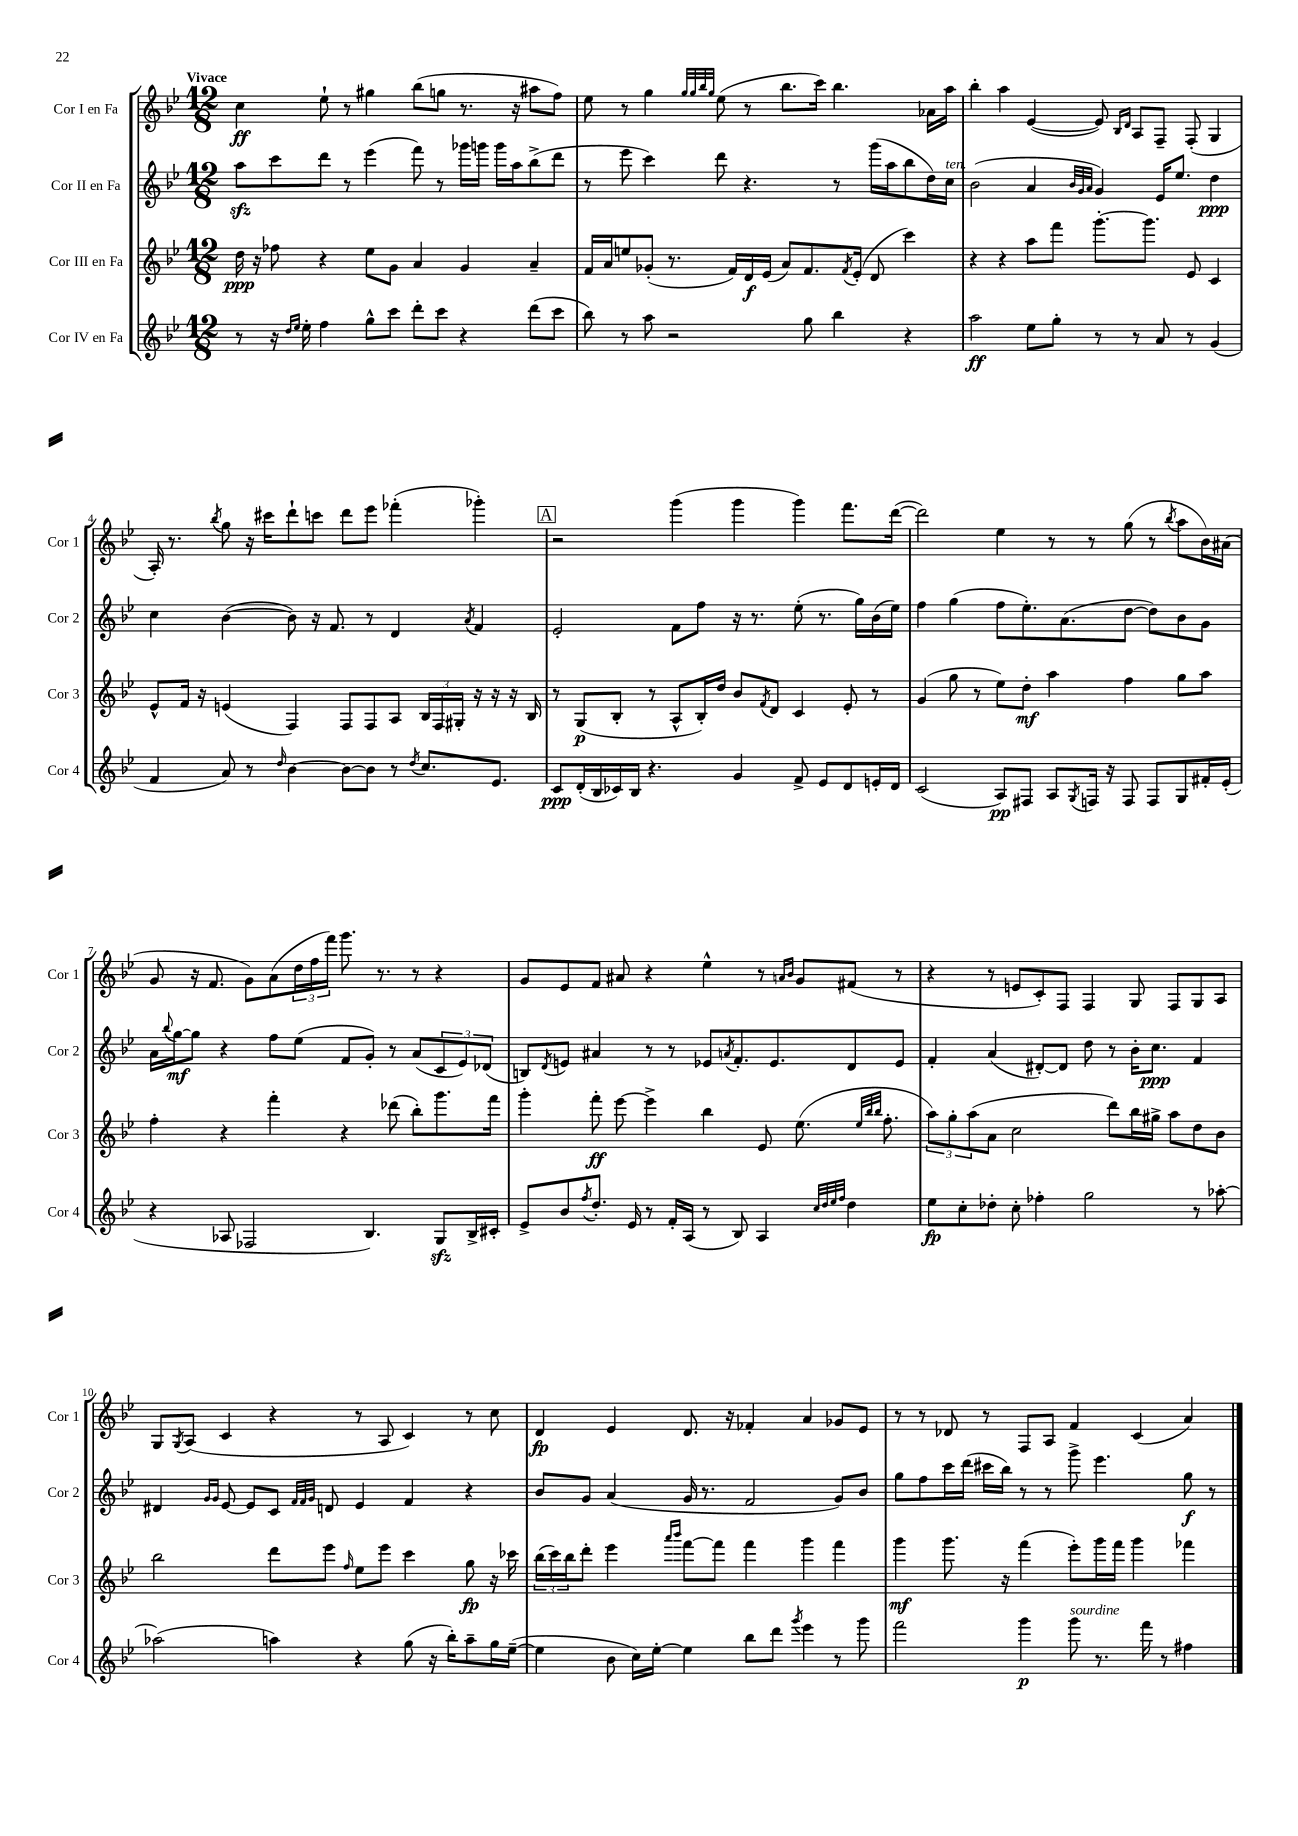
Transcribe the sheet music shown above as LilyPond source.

<<
\new StaffGroup <<
\new Staff = "s0" \with { instrumentName = "Cor I en Fa" shortInstrumentName = "Cor 1" } {
    \clef treble \key bes \major \numericTimeSignature \time 12/8 \tempo "Vivace"
    c''4\ff ees''8-! r8 gis''4 bes''8( g''8 r8. r16 ais''8 f''8) |
    ees''8 r8 g''4 \grace { g''32 g''32 bes''32 g''32 } ees''8( r8 bes''8. c'''16) bes''4. aes'16 a''16 |
    bes''4-. a''4 ees'4~( ees'8) \grace { bes16 d'16 } a8 f8-- f8-.( g4 |
    a16-.) r8. \acciaccatura { bes''8 } g''8 r16 cis'''16 d'''8-! c'''8 d'''8 ees'''8 fes'''4-.( ges'''4-.) |
    \mark \markup { \box "A" } r2 g'''4( g'''4 g'''4) f'''8. d'''16~( |
    d'''2) ees''4 r8 r8 g''8( r8 \acciaccatura { bes''8 } a''8 bes'16) ais'16( |
    g'8 r16 f'8. g'8) a'8( \tuplet 3/2 { d''16 f''16 f'''16) } g'''8. r8. r8 r4 |
    g'8 ees'8 f'8 ais'8 r4 ees''4-^ r8 \grace { a'16 bes'16 } g'8 fis'8( r8 |
    r4 r8 e'8 c'8-.) f8 f4 g8 f8 g8 a8 |
    g8 \acciaccatura { g8 } a8( c'4 r4 r8 a8 c'4) r8 c''8 |
    d'4\fp ees'4 d'8. r16 fes'4-. a'4 ges'8 ees'8 |
    r8 r8 des'8 r8 f8 a8 f'4 c'4( a'4) \bar "|." |
}
\new Staff = "s1" \with { instrumentName = "Cor II en Fa" shortInstrumentName = "Cor 2" } {
    \clef treble \key bes \major \numericTimeSignature \time 12/8
    a''8\sfz c'''8 d'''8 r8 ees'''4( f'''8) r8 ges'''16 g'''16 g'''16 a''16 bes''8->( d'''8 |
    r8 ees'''8 c'''4) d'''8 r4. r8 g'''16( a''16 bes''8 d''16) c''16^\markup { \italic "ten." } |
    bes'2( a'4 \grace { bes'32 g'32 a'32 } g'4) ees'16 ees''8. d''4\ppp |
    c''4 bes'4~( bes'8) r16 f'8. r8 d'4 \acciaccatura { a'8 } f'4 |
    \mark \markup { \box "A" } ees'2-. f'8 f''8 r16 r8. ees''8-.( r8. g''16) bes'16( ees''16) |
    f''4 g''4( f''8 ees''8.-.) a'8.( d''8~ d''8) bes'8 g'8 |
    a'16 \appoggiatura { bes''8 } g''16~\mf g''8 r4 f''8 ees''8( f'8 g'8-.) r8 a'8( \tuplet 3/2 { c'8 ees'8) des'8( } |
    b8) \acciaccatura { d'8 } e'8 ais'4 r8 r8 ees'8 \acciaccatura { a'8 } f'8.-. ees'8. d'8 ees'8 |
    f'4-. a'4( dis'8~-.) dis'8 d''8 r8 bes'16-. c''8.\ppp f'4 |
    dis'4 \grace { g'16 g'16 } ees'8~ ees'8 c'8 \grace { f'32 f'32 g'32 } d'8 ees'4 f'4 r4 |
    bes'8 g'8 a'4( g'16 r8. f'2 g'8) bes'8 |
    g''8 f''8 c'''16 d'''16( cis'''16 bes''16) r8 r8 g'''8-> ees'''4. g''8\f r8 \bar "|." |
}
\new Staff = "s2" \with { instrumentName = "Cor III en Fa" shortInstrumentName = "Cor 3" } {
    \clef treble \key bes \major \numericTimeSignature \time 12/8
    d''16\ppp r16 fes''8 r4 ees''8 g'8 a'4 g'4 a'4-- |
    f'16 a'16 e''8 ges'8-.( r8. f'16) d'16\f ees'16( a'8) f'8. \acciaccatura { f'8 } ees'16-.( d'8 c'''4) |
    r4 r4 a''8 f'''8 g'''8.~-. g'''8. ees'8 c'4 |
    ees'8-^ f'16 r16 e'4( f4) f8 f8 a8 \tuplet 3/2 { bes16 f16 gis16-. } r16 r16 r16 bes16 |
    \mark \markup { \box "A" } r8 g8\p( bes8-. r8 a8-^ bes16-.) d''16 bes'8 \acciaccatura { f'8 } d'8 c'4 ees'8-. r8 |
    g'4( g''8 r8 ees''8) d''8-.\mf a''4 f''4 g''8 a''8 |
    f''4-. r4 f'''4-. r4 des'''8( bes''8-.) g'''8. f'''16 |
    g'''4-. f'''8-.\ff ees'''8~ ees'''4-> bes''4 ees'8 ees''8.( \grace { ees''32 bes''32 bes''32 } f''8.-. |
    \tuplet 3/2 { a''8) g''8-. a''8( } a'8 c''2 d'''8) bes''16 gis''16-> a''8 d''8 bes'8 |
    bes''2 d'''8 ees'''8 \grace { f''16 } ees''8 ees'''8 c'''4 g''8\fp r16 ces'''16 |
    \tuplet 3/2 { bes''16( c'''16) bes''16 } d'''8-. ees'''4 \grace { a'''16 bes'''16 } f'''8~ f'''8 f'''4 g'''4 f'''4 |
    g'''4\mf g'''8. r16 f'''4( ees'''8-.) g'''16 f'''16 g'''4 fes'''4 \bar "|." |
}
\new Staff = "s3" \with { instrumentName = "Cor IV en Fa" shortInstrumentName = "Cor 4" } {
    \clef treble \key bes \major \numericTimeSignature \time 12/8
    r8 r16 \grace { d''16 ees''16 } ees''16-. f''4 g''8-^ c'''8 d'''8-. c'''8 r4 d'''8( c'''8 |
    bes''8) r8 a''8 r2 g''8 bes''4 r4 |
    a''2\ff ees''8 g''8-. r8 r8 a'8 r8 g'4( |
    f'4 a'8) r8 \grace { d''16 } bes'4~ bes'8~ bes'8 r8 \acciaccatura { d''8 } c''8. ees'8. |
    \mark \markup { \box "A" } c'8\ppp d'16-.( bes16 ces'16) bes16 r4. g'4 f'8-> ees'8 d'8 e'16-. d'16 |
    c'2( a8\pp) fis8 a8 \acciaccatura { g8 } f16 r16 f8 f8 g8 fis'16-. ees'16-.( |
    r4 aes8 fes2 bes4.) g8\sfz bes16-> cis'16-. |
    ees'8-> bes'8 \acciaccatura { f''8 } d''8.-. ees'16 r8 f'16-. a16( r8 bes8) a4 \grace { c''32 d''32 ees''32 f''32 } d''4 |
    ees''8\fp c''8-. des''8-. c''8-. fes''4-. g''2 r8 aes''8~-. |
    aes''2( a''4) r4 g''8( r16 bes''16-.) a''8-- g''16 ees''16~--( |
    ees''4 bes'8 c''16) ees''16~-. ees''4 bes''8 d'''8 \acciaccatura { g'''8 } ees'''4 r8 g'''8 |
    f'''2 g'''4\p g'''8^\markup { \italic "sourdine" } r8. f'''16 r8 fis''4 \bar "|." |
}
>>
>>
